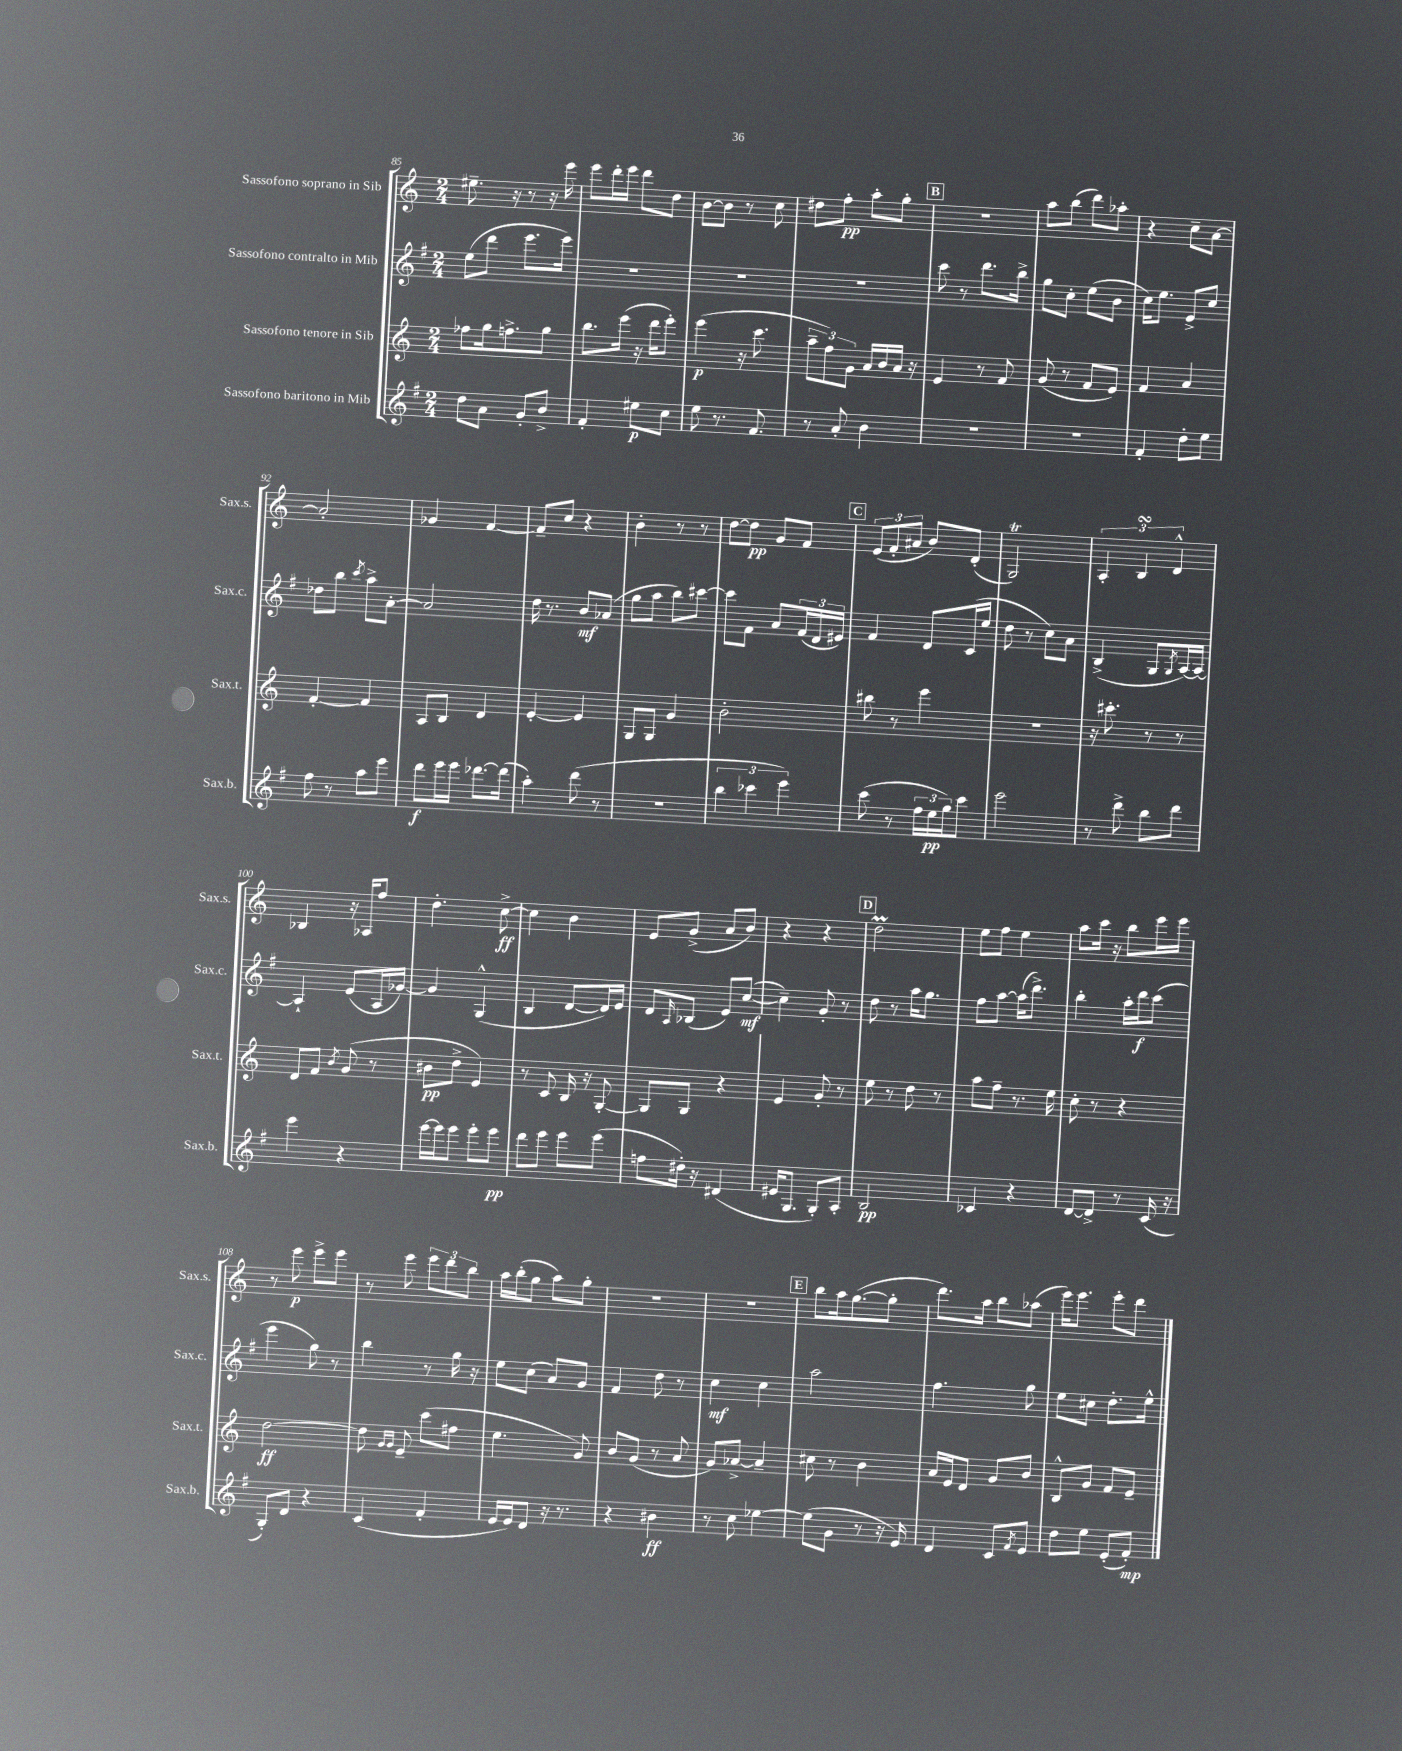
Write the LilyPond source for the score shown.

<<
\new StaffGroup <<
\new Staff = "s0" \with { instrumentName = "Sassofono soprano in Sib" shortInstrumentName = "Sax.s." } {
    \clef treble \key c \major \numericTimeSignature \time 2/4
    eis''8.-- r16 r8 r16 e'''16 |
    e'''8 d'''16-. e'''16 d'''8 d''8 |
    b'8~ b'8 r8 c''8 |
    dis''8 f''8-.\pp a''8-. g''8-. |
    \mark \markup { \box "B" } R2 |
    a''8 b''8( d'''8) aes''8-. |
    r4 c''8-- a'8~ |
    a'2-. |
    ges'4 f'4~ |
    f'8-- c''8 r4 |
    b'4-. r8 r8 |
    d''8~ d''8\pp g'8 f'8 |
    \mark \markup { \box "C" } \tuplet 3/2 { e'8( f'8-. ais'8 } b'8) d'8-.( |
    g2\trill) |
    \tuplet 3/2 { a4-. b4\turn d'4-^ } |
    bes4 r16 aes16 f''8 |
    d''4.-. c''8~->\ff |
    c''4 b'4 |
    e'8 g'8->( a'8 b'8) |
    r4 r4 |
    \mark \markup { \box "D" } d''2\prall |
    e''8 f''8 e''4 |
    a''8 c'''16 r16 b''8 e'''16 e'''16 |
    r8 e'''8\p e'''8-> e'''8 |
    r8 e'''8 \tuplet 3/2 { e'''8 d'''8 b''8 } |
    a''16 b''16-.( g''8 a''8) g''8-. |
    r2 |
    R2 |
    \mark \markup { \box "E" } b''8 a''16 g''8.~( g''8-. |
    d'''8.) a''16 b''8 aes''8( |
    e'''16) e'''8. e'''8-. d'''8 \bar "|." |
}
\new Staff = "s1" \with { instrumentName = "Sassofono contralto in Mib" shortInstrumentName = "Sax.c." } {
    \clef treble \key g \major \numericTimeSignature \time 2/4
    e''8( d'''8 e'''8. e'''16) |
    R2 |
    R2 |
    R2 |
    \mark \markup { \box "B" } c'''8 r8 d'''8. b''16-> |
    g''8 c''8-. e''8( b'8 |
    c''16) e''8. e'8-> c''8 |
    des''8 b''8 \acciaccatura { c'''8 } a''8-> a'8~-. |
    a'2 |
    d''16 r8. b'8\mf aes'8( |
    g''8 a''8 b''8) cis'''8~ |
    cis'''8 fis'8 a'8 \tuplet 3/2 { fis'16( d'16 eis'16) } |
    \mark \markup { \box "C" } fis'4 d'8 c'16( e''16 |
    d''8 r8 c''8) a'8 |
    b4->( g8 \acciaccatura { g8 } a16~) a16~ |
    a4-! e'8( a16 ges'16~) |
    ges'4 g4-^( |
    b4 d'8~ d'16) e'16 |
    d'8 \grace { a16 } bes8( e'8) c''8~\mf( |
    c''4--) g'8-. r8 |
    \mark \markup { \box "D" } d''8 r8 a''16 g''8. |
    fis''8 a''8~ a''16( d'''8.->) |
    b''4-. a''16-. d'''16\f c'''8( |
    e'''4 g''8) r8 |
    b''4 r8 g''16 r16 |
    e''8 c''8( a'8) g'8 |
    fis'4 d''8 r8 |
    c''4\mf c''4 |
    \mark \markup { \box "E" } a''2 |
    fis''4. g''8 |
    e''8 cis''8 d''8.-. e''16-^ \bar "|." |
}
\new Staff = "s2" \with { instrumentName = "Sassofono tenore in Sib" shortInstrumentName = "Sax.t." } {
    \clef treble \key c \major \numericTimeSignature \time 2/4
    fes''8 g''16 f''8.-> g''8 |
    b''8. e'''16( r16 d'''16 e'''8-.) |
    e'''4\p( r16 c'''8. |
    \tuplet 3/2 { a''8-- f''8) g'8 } a'16 b'16 a'16 r16 |
    \mark \markup { \box "B" } e'4 r8 f'8 |
    g'8( r8 f'8 e'8) |
    f'4 a'4 |
    f'4~-. f'4 |
    a8 b8 d'4 |
    e'4~-. e'4 |
    g8 g8 g'4 |
    b'2-. |
    \mark \markup { \box "C" } bis''8 r8 e'''4 |
    R2 |
    r16 cis'''8.-. r8 r8 |
    d'8 f'8 \acciaccatura { b'8 } g'8( r8 |
    bis'8\pp d''8-> e'4) |
    r8 c'8 b16 r16 g8~-. |
    g8 g8 r4 |
    e'4 g'8-. r8 |
    \mark \markup { \box "D" } e''8 r8 d''8 r8 |
    a''8 f''8-- r8. e''16 |
    c''8-. r8 r4 |
    d''2~\ff |
    d''8 \grace { g'16 g'16 } e'8-- c'''8( fis''8 |
    e''4. g'8) |
    b'8 g'8( r8 a'8 |
    g'8) aes'8~-> aes'4-- |
    \mark \markup { \box "E" } cis''8 r8 b'4 |
    a'16 e'16 d'8 g'8 b'8 |
    b8-^ g'8 f'8 e'8-- \bar "|." |
}
\new Staff = "s3" \with { instrumentName = "Sassofono baritono in Mib" shortInstrumentName = "Sax.b." } {
    \clef treble \key g \major \numericTimeSignature \time 2/4
    d''8 a'8 g'8-. b'8-> |
    fis'4-. eis''8\p c''8 |
    e''8 r8. fis'8. |
    r8 a'8-. b'4 |
    \mark \markup { \box "B" } R2 |
    r2 |
    fis'4-. d''8-. e''8 |
    fis''8 r8 a''8 e'''8 |
    d'''8\f e'''16 e'''16 des'''8.~ des'''16( |
    a''4-.) d'''8( r8 |
    r2 |
    \tuplet 3/2 { b''4 ces'''4 e'''4) } |
    \mark \markup { \box "C" } c'''8( r8 \tuplet 3/2 { fis''16 e''16\pp g''16) } c'''8 |
    e'''2 |
    r8 d'''8-> b''8 d'''8 |
    e'''4 r4 |
    e'''16~ e'''16 e'''8 e'''8-. e'''8\pp |
    d'''8 e'''8 e'''8 e'''8( |
    f''8 dis''16-.) r16 dis'4( |
    eis'16 g8. g8-.) a8-. |
    \mark \markup { \box "D" } b2\pp |
    ces'4 r4 |
    d'8~ d'8-> r8 c'16( r16 |
    g8-.) d'8 r4 |
    c'4( fis'4-. |
    e'16 e'16) d'8 r16 r8. |
    r4 bis'4\ff |
    r8 c''8 ees''4~ |
    \mark \markup { \box "E" } ees''8( g'8 r8 r16 e'16) |
    d'4 c'8 \acciaccatura { fis'8 } e'8 |
    d''8 e''8 e'8-.( fis'8-.\mp) \bar "|." |
}
>>
>>
\layout { \context { \Score currentBarNumber = #85 } }
